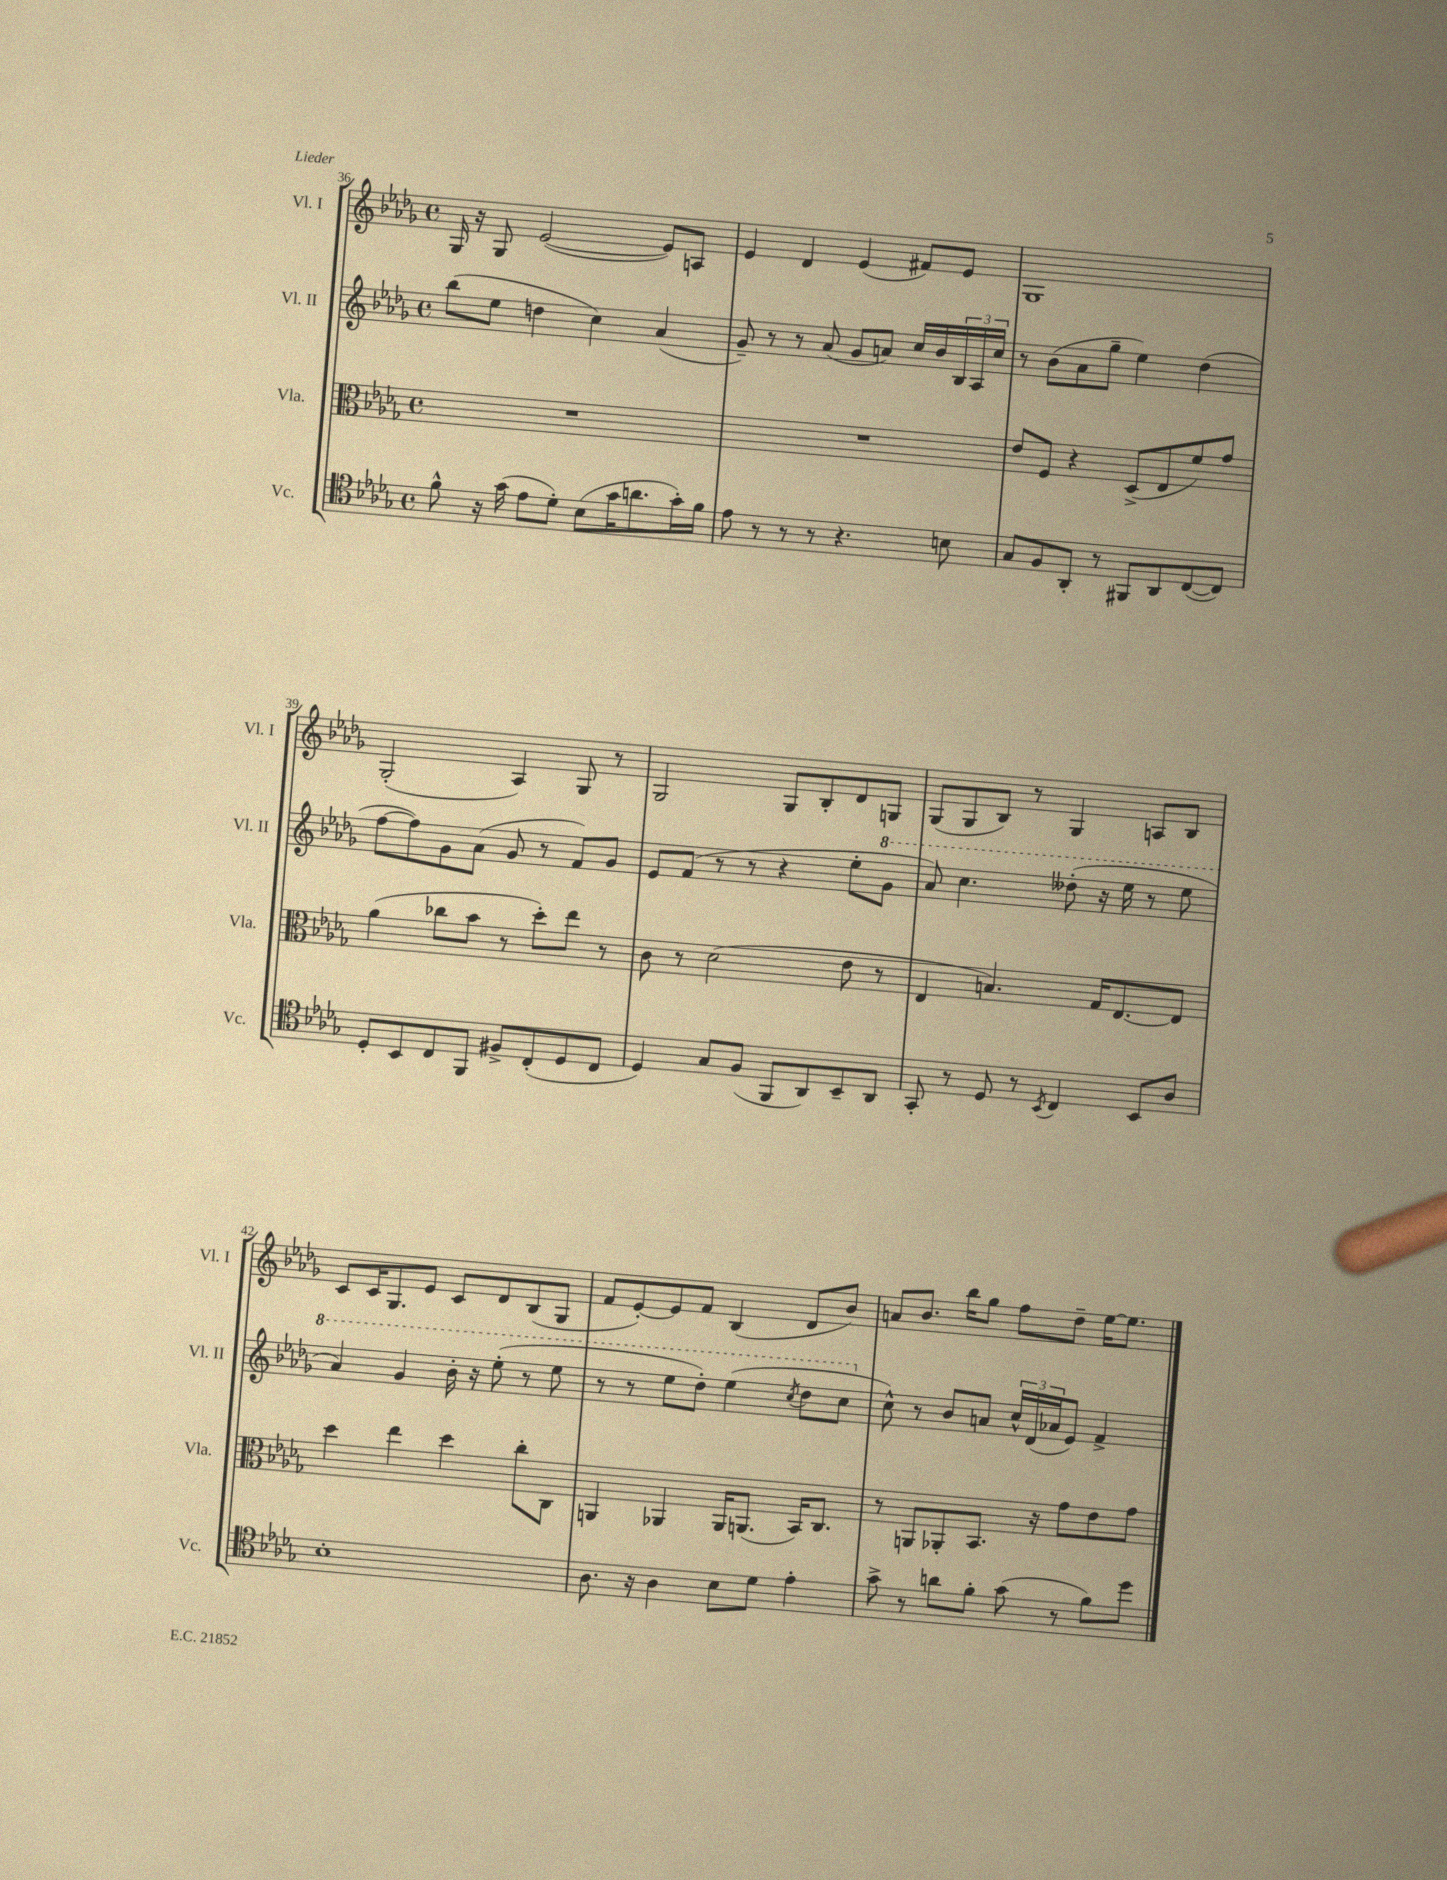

**kern	**kern	**kern	**kern
*part4	*part3	*part2	*part1
*staff4	*staff3	*staff2	*staff1
*I"Vc.	*I"Vla.	*I"Vl. II	*I"Vl. I
*I'Vc.	*I'Vla.	*I'Vl. II	*I'Vl. I
*clefC4	*clefC3	*clefG2	*clefG2
*k[b-e-a-d-g-]	*k[b-e-a-d-g-]	*k[b-e-a-d-g-]	*k[b-e-a-d-g-]
*M4/4	*M4/4	*M4/4	*M4/4
*met(c)	*met(c)	*met(c)	*met(c)
=36	=36	=36	=36
8f^^\	1r	(8bb-\L	16G-/
.	.	.	16r
16r	.	8ee-\J	8G-/
(16g-\	.	.	.
8e-\L	.	4ddn\	([2e-/
8d-'\J)	.	.	.
(8B-\L	.	4cc\)	.
16g-\K	.	.	.
8.an\	.	.	.
.	.	(4a-/	8e-/L])
16g-'\L)	.	.	8An/J
16f\JJ	.	.	.
=37	=37	=37	=37
8e-\	1r	8g-~/)	4e-/
8r	.	8r	.
8r	.	8r	4d-/
8r	.	(8a-/	.
4.r	.	8g-/L	(4e-/
.	.	8an/J)	.
.	.	16cc/LL	8f#X/L)
.	.	16b-/	.
8Bn\	.	24B-/	8e-/J
.	.	24A-/	.
.	.	24cc/JJ	.
=38	=38	=38	=38
8G-/L	8e-/L	8r	1G-
8F/	8F/J	(8b-\L	.
8AA-'/J	4r	8a-\	.
8r	.	8gg-~\J	.
8FF#X/L	(8D-^/L	4ee-\)	.
8AA-/	8E-/	.	.
([8C/	8f/)	(4dd-\	.
8C/J])	8g-/J	.	.
!!LO:LB:g=z
=39	=39	=39	=39
8D-'/L	(4a-\	[8ff\L	(2G-'/
8BB-/	.	8ff\])	.
8C/	8cc-X\L	8g-\	.
8FF/J	8b-\J	(8a-\J	.
8F#X^/L	8r	8g-/	4A-/)
(8C'/	8dd-'\L)	8r	.
8D-/	8ee-\J	8f/L)	8G-/
8C/J	8r	8g-/J	8r
=40	=40	=40	=40
4D-/)	8c\	8e-/L	2G-/
.	8r	(8f/J	.
8G-/L	(2d-\	8r	.
(8F/J	.	8r	.
8FF/L	.	4r	8G-/L
8AA-/)	.	.	8B-'/
8BB-~/	8e-\	8ee-'\L	8d-/
*	*	*8va	*
8AA-/J	8r	8gg-\J	8Gn/J
=41	=41	=41	=41
8GG-'/	4E-/	8aa-/)	(8G-/L
8r	.	4.ccc\	8G-/
8D-/	4.Bn/)	.	8B-/J)
8r	.	.	8r
8qBB-/	.	.	.
4C/	.	(8ddd--X'\	4G-/
.	16G-/KL	16r	.
.	[8.E-/	16eee-\	.
8BB-/L	.	8r	8An/L
8A-/J	8E-/J]	8eee-\	8B-/J
!!LO:LB:g=z
=42	=42	=42	=42
1B-'	4dd-\	4aa-/)	8c/L
.	.	.	16c/K
.	.	.	8.G-/
.	4ee-\	4gg-/	.
.	.	.	8e-/J
.	4dd-\	16bb-'\	8c/L
.	.	16r	.
.	.	(8eee-'\	8d-/
.	8cc'\L	8r	(8B-/
.	8C\J	8eee-\	8G-/J
=43	=43	=43	=43
8.A-\	4AAn/	8r	8f/L
.	.	8r	[8e-'/)
16r	.	.	.
4A-\	4AA-X/	8eee-\L	8e-/]
.	.	8ddd-'\J)	8f/J
8B-\L	16AA-/KL	(4eee-\	(4B-/
.	(8.AAn/J	.	.
8d-\J	.	.	.
.	.	8qccc/	.
4e-'\	16BB-/KL)	8ddd-\L	8d-/L
.	8.C/J	.	.
.	.	8ccc\J	8b-/J)
=44	=44	=44	=44
*	*	*X8va	*
8g-^\	8r	8cc^^\)	8an/L
8r	8AAn/L	8r	8.b-/J
8an\L	8AA-X'/	8b-/L	.
.	.	.	16bb-\KL
8f'\J	8.BB-/J	8an/J	8gg-\J
(8g-\	.	24cc^^/LL	8ff\L
.	.	(24d-/	.
.	16r	.	.
.	.	24a-X/J	.
8r	8g-\L	8e-/J)	8dd-~\J
8f\L)	8e-\	4f^/	[16ee-\KL
.	.	.	8.ee-\J]
8dd-\J	8g-\J	.	.
==	==	==	==
*-	*-	*-	*-
